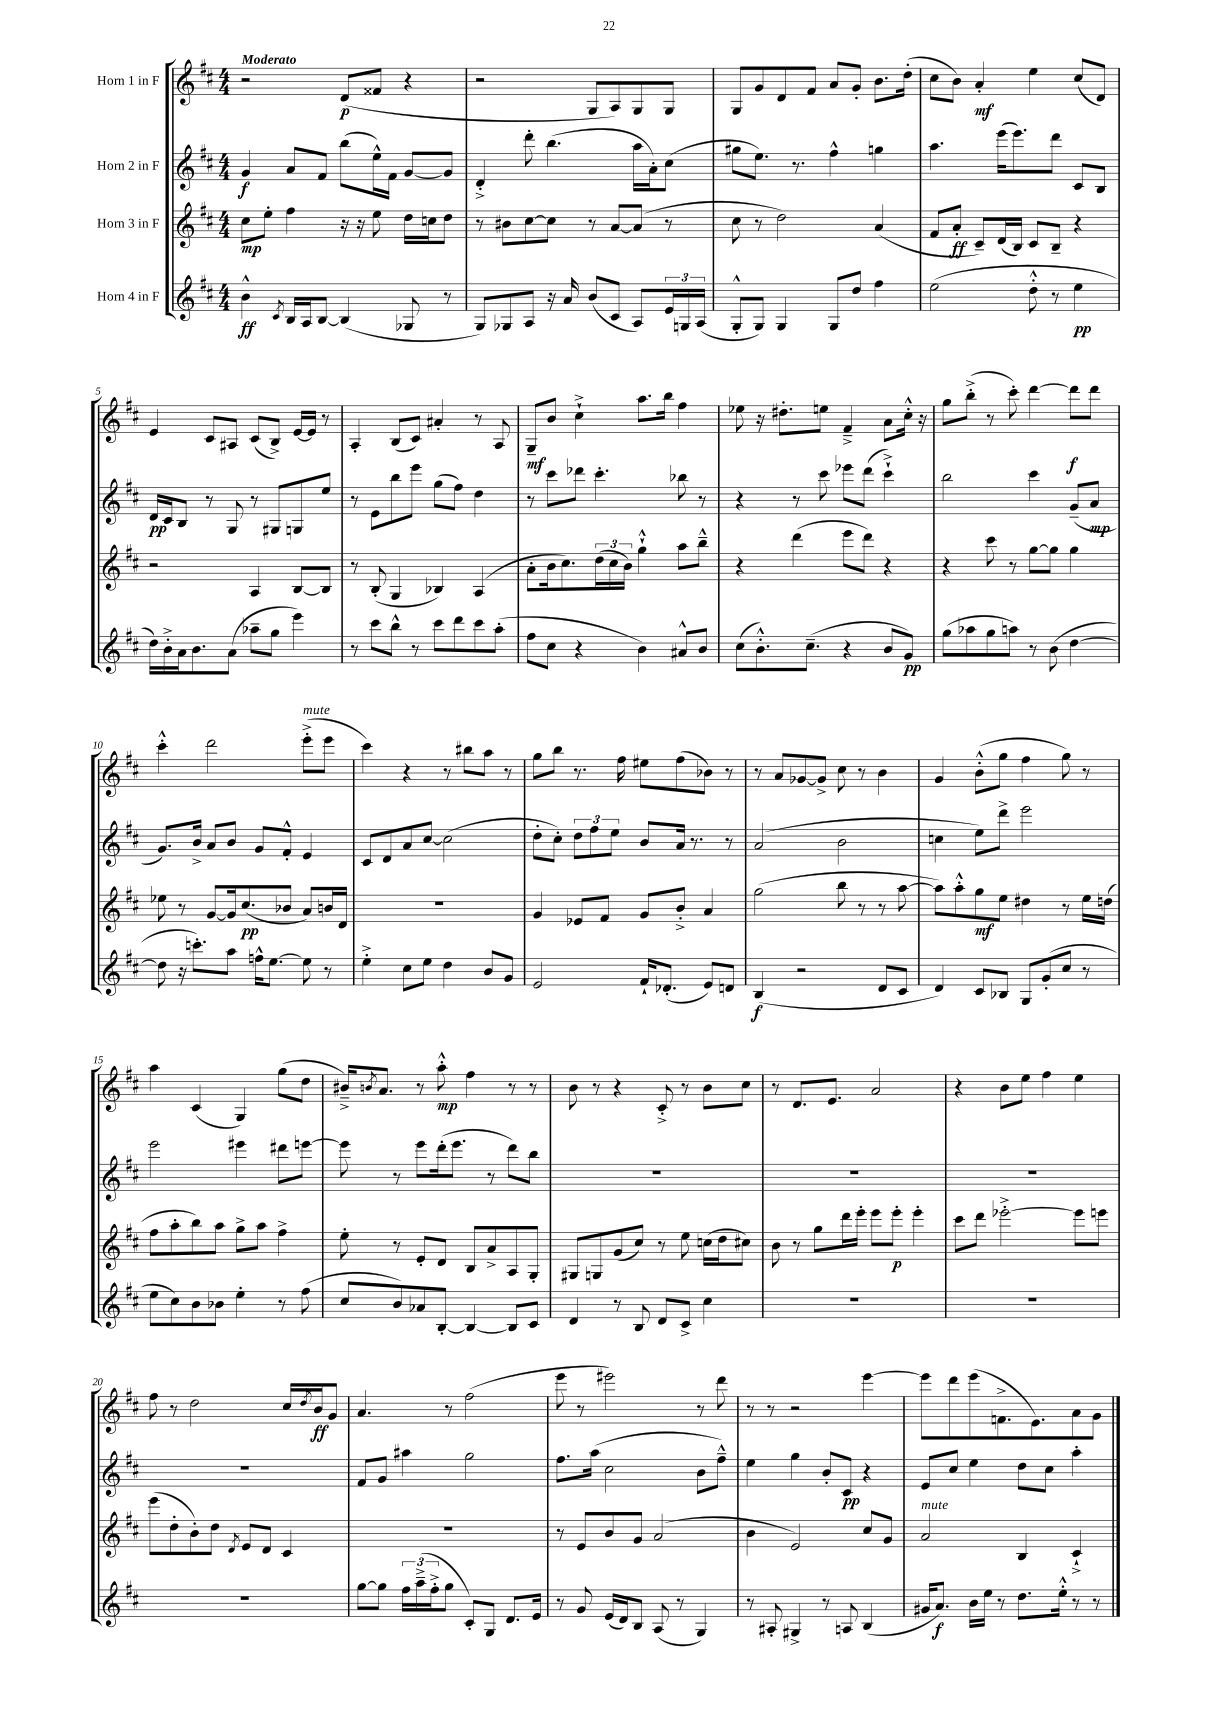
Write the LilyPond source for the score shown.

<<
\new StaffGroup <<
\new Staff = "s0" \with { instrumentName = "Horn 1 in F" } {
    \clef treble \key d \major \numericTimeSignature \time 4/4 \tempo "Moderato"
    r2 d'8\p( fisis'8 r4 |
    r2 g8 a8) g8 g8 |
    g8 g'8 d'8 fis'8 a'8 g'8-. b'8. d''16-.( |
    cis''8 b'8) a'4-.\mf e''4 cis''8( d'8) |
    e'4 cis'8 ais8 cis'8( b8->) e'16~ e'16 r8 |
    a4-. b8( cis'8) ais'4-. r8 a8 |
    g8--\mf b'8 cis''4-!-> a''8. b''16 fis''4 |
    ees''8 r16 dis''8.-. e''8 fis'4---> a'8 cis''16-.-^ r16 |
    g''8 b''8-.->( r8 cis'''8-.) d'''4~ d'''8\f d'''8 |
    cis'''4-.-^ d'''2 e'''8-.->^\markup { \italic "mute" }( e'''8 |
    cis'''4) r4 r8 bis''8 a''8 r8 |
    g''8 b''8 r8. fis''16 eis''8 fis''8( bes'8) r8 |
    r8 a'8 ges'8~ ges'8-> cis''8 r8 b'4 |
    g'4 b'8-.-^( g''8 fis''4 g''8) r8 |
    a''4 cis'4( g4) g''8( d''8 |
    bis'16--->) \acciaccatura { b'8 } a'8. r8 a''8-.-^\mp fis''4 r8 r8 |
    b'8 r8 r4 cis'8-.-> r8 b'8 cis''8 |
    r8 d'8. e'8. a'2 |
    r4 b'8 e''8 fis''4 e''4 |
    fis''8 r8 d''2 cis''16 \acciaccatura { d''8 } b'16\ff g'8 |
    a'4. r8 fis''2( |
    e'''8 r8 eis'''2) r8 d'''8 |
    r8 r8 r2 e'''4~ |
    e'''8 d'''8 e'''8( f'8.-> e'8.) a'8 g'8 \bar "|." |
}
\new Staff = "s1" \with { instrumentName = "Horn 2 in F" } {
    \clef treble \key d \major \numericTimeSignature \time 4/4
    g'4\f a'8 fis'8 b''8( e''16-^) fis'16 g'8~ g'8 |
    d'4-.-> d'''8-. b''4.( a''16 a'16-.) cis''8( |
    gis''8 e''8.) r8. fis''4-^ g''4 |
    a''4. e'''16( e'''8.) d'''8 cis'8 b8 |
    d'16\pp cis'16 b8 r8 g8 r8 gis8 g8 e''8 |
    r8 e'8 b''8 e'''8 g''8( fis''8) d''4 |
    r8 cis'''8 des'''8 cis'''4.-. bes''8 r8 |
    r4 r8 cis'''8 ees'''8 d'''8( cis'''4-!->) |
    b''2 cis'''4 g'8--( a'8\mp |
    g'8.) b'16-> a'8 b'8 g'8 fis'8-.-^ e'4 |
    cis'8 d'8 a'8 cis''8~ cis''2( |
    d''8-. cis''8-.) \tuplet 3/2 { d''8 fis''8 e''8 } b'8 a'16 r8. r8 |
    a'2( b'2 |
    c''4 e''8) d'''8-> e'''2 |
    e'''2 eis'''4 dis'''8 e'''8~ |
    e'''8 r8 e'''8 d'''16-.( e'''8. r8 d'''8) b''8 |
    R1 |
    R1 |
    R1 |
    R1 |
    fis'8 g'8 ais''4 g''2 |
    fis''8. a''16( cis''2 b'8 fis''8---^) |
    e''4 g''4 b'8-. cis'8\pp r4 |
    e'8 cis''8 e''4 d''8 cis''8 a''4-. \bar "|." |
}
\new Staff = "s2" \with { instrumentName = "Horn 3 in F" } {
    \clef treble \key d \major \numericTimeSignature \time 4/4
    cis''8\mp e''8-. fis''4 r16 r16 e''8 d''16 c''16 d''8 |
    r8 bis'8 cis''8~ cis''8 r8 a'8~ a'8( r8 |
    cis''8 r8 d''2) a'4( |
    fis'8 a'8-.\ff cis'8--) d'16( b16) cis'8 b8-- r4 |
    r2 a4 b8~ b8 |
    r8 b8-.( g4 bes4) a4( |
    a'8-. b'16 cis''8.) \tuplet 3/2 { d''16( cis''16 b'16) } g''4-!-^ a''8 b''8---^ |
    r4 d'''4( e'''8 d'''8) r4 |
    r4 cis'''8 r8 g''8~ g''8 g''4 |
    ees''8 r8 g'8~ g'16 cis''8.\pp( bes'8 a'8) b'16 d'16 |
    r1 |
    g'4 ees'8 fis'8 g'8 b'8-.-> a'4 |
    g''2( b''8 r8 r8 a''8~ |
    a''8) a''8-.-^ g''8\mf e''8 dis''4 r8 e''16 d''16( |
    fis''8 a''8-. b''8) a''8 g''8-> a''8 fis''4-> |
    e''8-. r8 e'8-. d'8 b8 a'8-> a8 g8-. |
    gis8 g8 g'8( cis''8) r8 e''8 c''16( d''16 cis''8) |
    b'8 r8 g''8 d'''16 e'''16-. e'''8 e'''8-.\p e'''4-. |
    cis'''8 d'''8 ees'''2~-.-> ees'''8 e'''8 |
    e'''8( d''8-. b'8-.) d''8 \acciaccatura { d'8 } e'8 d'8 cis'4 |
    r1 |
    r8 e'8 b'8 g'8 a'2( |
    b'4 e'2) cis''8 g'8 |
    a'2^\markup { \italic "mute" } b4 cis'4-!-> \bar "|." |
}
\new Staff = "s3" \with { instrumentName = "Horn 4 in F" } {
    \clef treble \key d \major \numericTimeSignature \time 4/4
    b'4-^\ff \acciaccatura { cis'8 } b16 a16 b8~ b4( ges8 r8 |
    g8) ges8 a8 r16 a'16 b'8( cis'8 a8) \tuplet 3/2 { e'16 g16 a16( } |
    g8-.-^ g8) g4 g8 d''8 fis''4 |
    e''2( d''8-.-^ r8 e''4\pp |
    d''16) b'16-.-> a'16 b'8. a'8( aes''8-- g''8 e'''4) |
    r8 cis'''8 b''8-^ r8 cis'''8 d'''8 cis'''8 a''8-.( |
    fis''8 cis''8 r4 b'4) ais'8-^ b'8 |
    cis''8( b'8.-.-^) cis''8.--( r4 b'8 g'8\pp) |
    g''8( aes''8 g''8 a''8) r8 b'8( d''4~ |
    d''8 r16 c'''8.-.) a''8 f''16-^ e''8.~ e''8 r8 |
    e''4-.-> cis''8 e''8 d''4 b'8 g'8 |
    e'2 fis'16-! des'8.-.( e'8) d'8 |
    b4\f( r2 d'8 cis'8 |
    d'4) cis'8 bes8 g8 g'8-.( cis''8 r8 |
    e''8 cis''8) b'8 bes'8 e''4-. r8 fis''8( |
    cis''8 b'8) aes'8 b8~-. b4~ b8 cis'8 |
    d'4 r8 b8 d'8 cis'8-> cis''4 |
    R1 |
    R1 |
    R1 |
    g''8~ g''8 \tuplet 3/2 { fis''16 a''16--->( fis''16-.-> } g''8 cis'8-.) g8 d'8. e'16 |
    r8 g'8 e'16( d'16) b8 a8( r8 g4) |
    r8 ais8-. gis4-> r8 a8 b4( |
    gis'16 a'8.\f) b'16 e''16 r8 d''8. e''16-.-^ r8 r8 \bar "|." |
}
>>
>>
